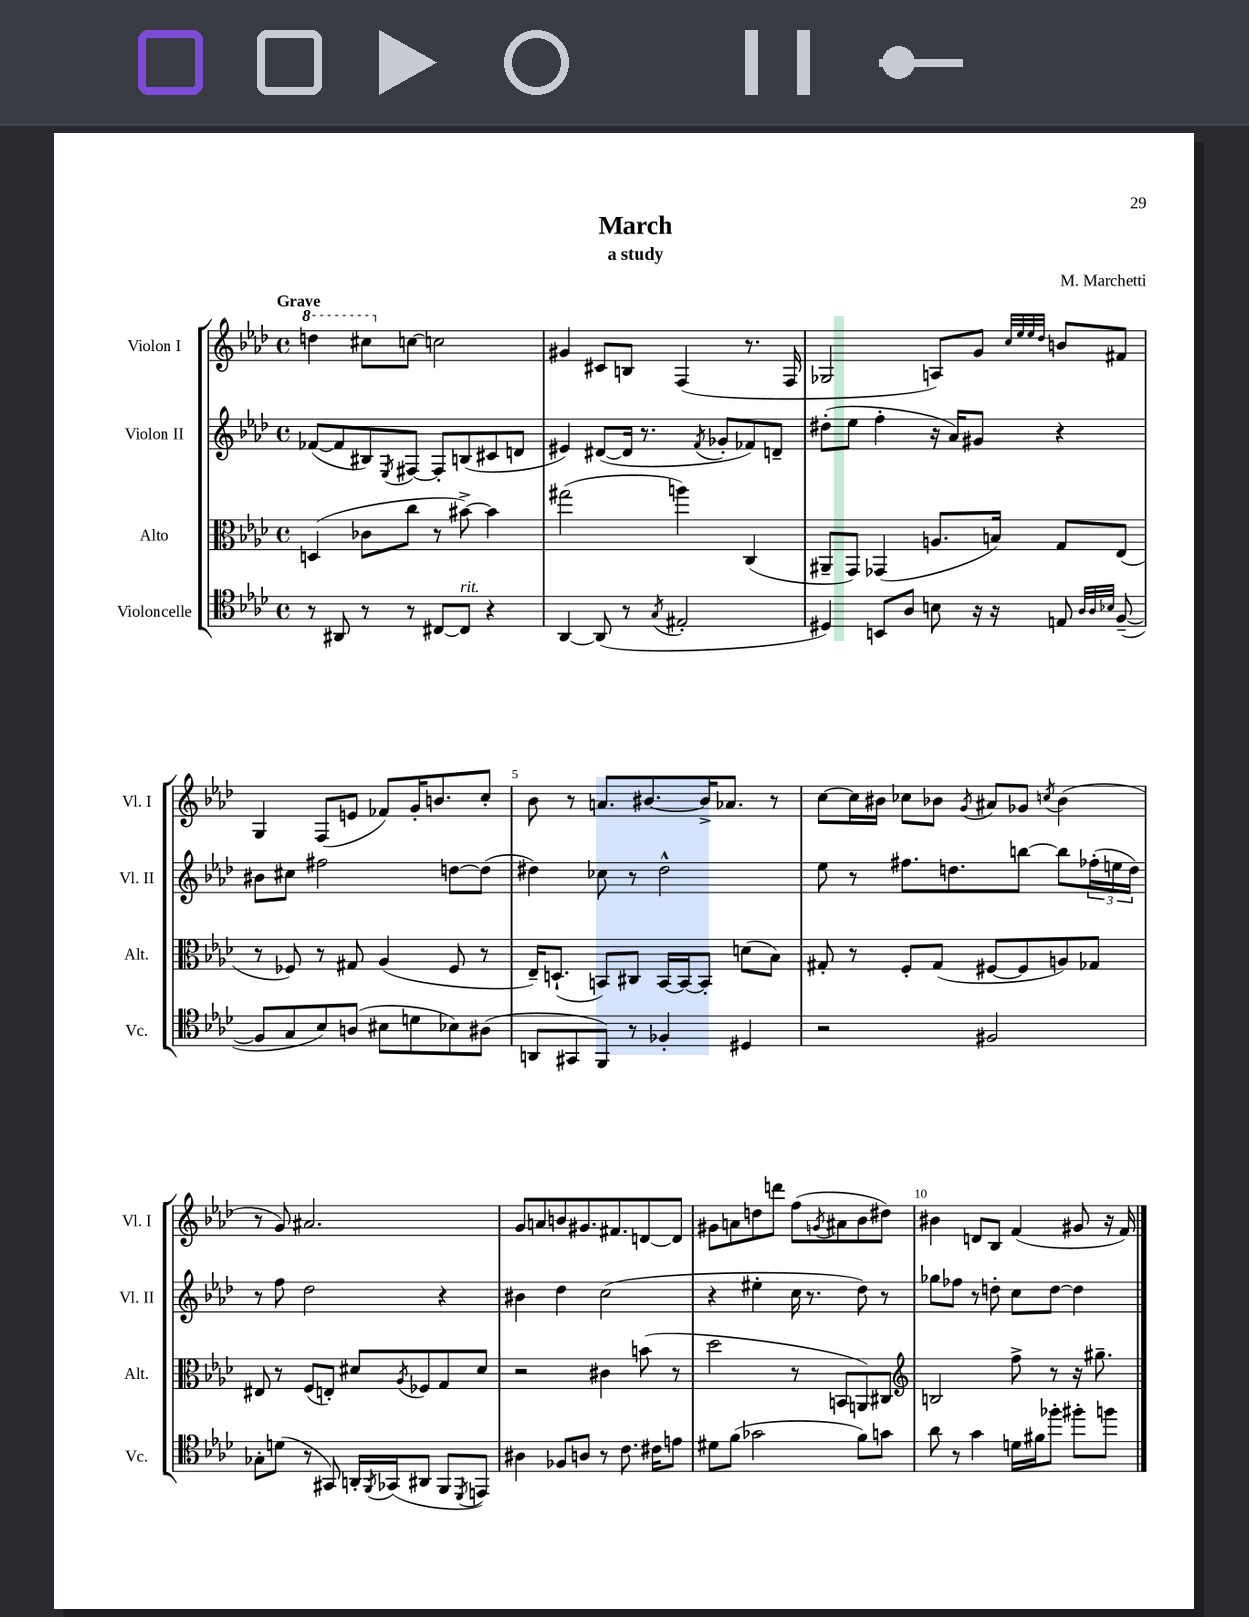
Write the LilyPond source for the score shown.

\header { title = "March" composer = "M. Marchetti" subtitle = "a study" }
<<
\new StaffGroup <<
\new Staff = "s0" \with { instrumentName = "Violon I" shortInstrumentName = "Vl. I" } {
    \clef treble \key aes \major \defaultTimeSignature \time 4/4 \tempo "Grave"
    \ottava #1 d'''4 cis'''8 \ottava #0 c''!8~ c''!2 |
    gis'4 cis'8 b8 f4( r8. f16 |
    ges2 a8) g'8 \grace { c''32 ees''32 ees''32 des''32 } b'8 fis'8 |
    g4 f8( e'8 fes'8) g'16-. b'8. c''8-. |
    bes'8 r8 a'8. bis'8.~ bis'16-> aes'8. r8 |
    c''8~ c''16 bis'16 ces''8 bes'8 \acciaccatura { g'8 } ais'8 ges'8 \acciaccatura { c''8 } bes'4( |
    r8 g'8) ais'2. |
    g'8 a'8 b'8 gis'8. fis'8. d'8~ d'8 |
    gis'8 a'8 d''8 d'''8 f''8( \acciaccatura { g'8 } ais'8 bes'8 dis''8) |
    bis'4 d'8 bes8 f'4( gis'8 r16 f'16) \bar "|." |
}
\new Staff = "s1" \with { instrumentName = "Violon II" shortInstrumentName = "Vl. II" } {
    \clef treble \key aes \major \defaultTimeSignature \time 4/4
    fes'8~( fes'8 bis8) \acciaccatura { ees8 } fis8~ fis8-. b8( cis'8 d'8 |
    eis'4) dis'8~( dis'16 r8. \acciaccatura { f'8 } ges'8-. fes'8) d'8-- |
    dis''8-.( ees''8 f''4-. r16 aes'16) gis'8 r4 |
    bis'8 cis''8 fis''2 d''8~ d''8( |
    dis''4) ces''8 r8 dis''2-^ |
    ees''8 r8 fis''8. d''8. b''8~ b''8 \tuplet 3/2 { fes''16-.( e''16 d''16) } |
    r8 f''8 des''2 r4 |
    bis'4 des''4 c''2( |
    r4 eis''4-. c''16 r8. des''8) r8 |
    ges''8 fes''8 r8 d''8-. c''8 d''8~ d''4 \bar "|." |
}
\new Staff = "s2" \with { instrumentName = "Alto" shortInstrumentName = "Alt." } {
    \clef alto \key aes \major \defaultTimeSignature \time 4/4
    d4( ces'8 c''8 r8 bis'8~->) bis'4 |
    gis''2( a''4) c4( |
    ais,8-- g,8) ges,4( a8. b16) g8 ees8( |
    r8 fes8) r8 gis8 aes4( fes8 r8 |
    ees16--) d8.-!( b,8) cis8 b,16~ b,16~ b,8-. d'8( bes8) |
    gis8-. r8 f8-. gis8( fis8~ fis8 a8) ges8 |
    eis8 r8 f8( e8-.) dis'8 \acciaccatura { aes8 } fes8 g8 dis'8 |
    r2 cis'4 b'8( r8 |
    des''2 r8 b,8 a,8) cis8 |
    \clef treble b2 f''8-> r8 r16 gis''8.-- \bar "|." |
}
\new Staff = "s3" \with { instrumentName = "Violoncelle" shortInstrumentName = "Vc." } {
    \clef tenor \key aes \major \defaultTimeSignature \time 4/4
    r8 ais,8 r8 r8 cis8~ cis8^\markup { \italic "rit." } r4 |
    aes,4~ aes,8( r8 \acciaccatura { g8 } eis2-. |
    dis4) b,8 aes8 b8 r16 r16 e8 \grace { aes32 aes32 bes32 } f8~--( |
    f8 g8 bes8) a8( bis8 d'8 bes8) ais8( |
    a,8 gis,8 f,8) r8 fes4-. dis4 |
    r2 fis2 |
    ges8-. d'8( r8 gis,8) a,16-. \acciaccatura { f,8 } ges,16( ais,8 f,8 \acciaccatura { des,8 } e,8) |
    ais4 fes8 a8 r8 c'8. cis'16 e'8 |
    dis'8 f'8( ges'2 f'8) g'8 |
    aes'8 r8 g'4 d'16 fis'16 fes''8-. fis''8-. f''8 \bar "|." |
}
>>
>>
\layout { \context { \Score \override BarNumber.break-visibility = ##(#f #t #t) barNumberVisibility = #(every-nth-bar-number-visible 5) } }
